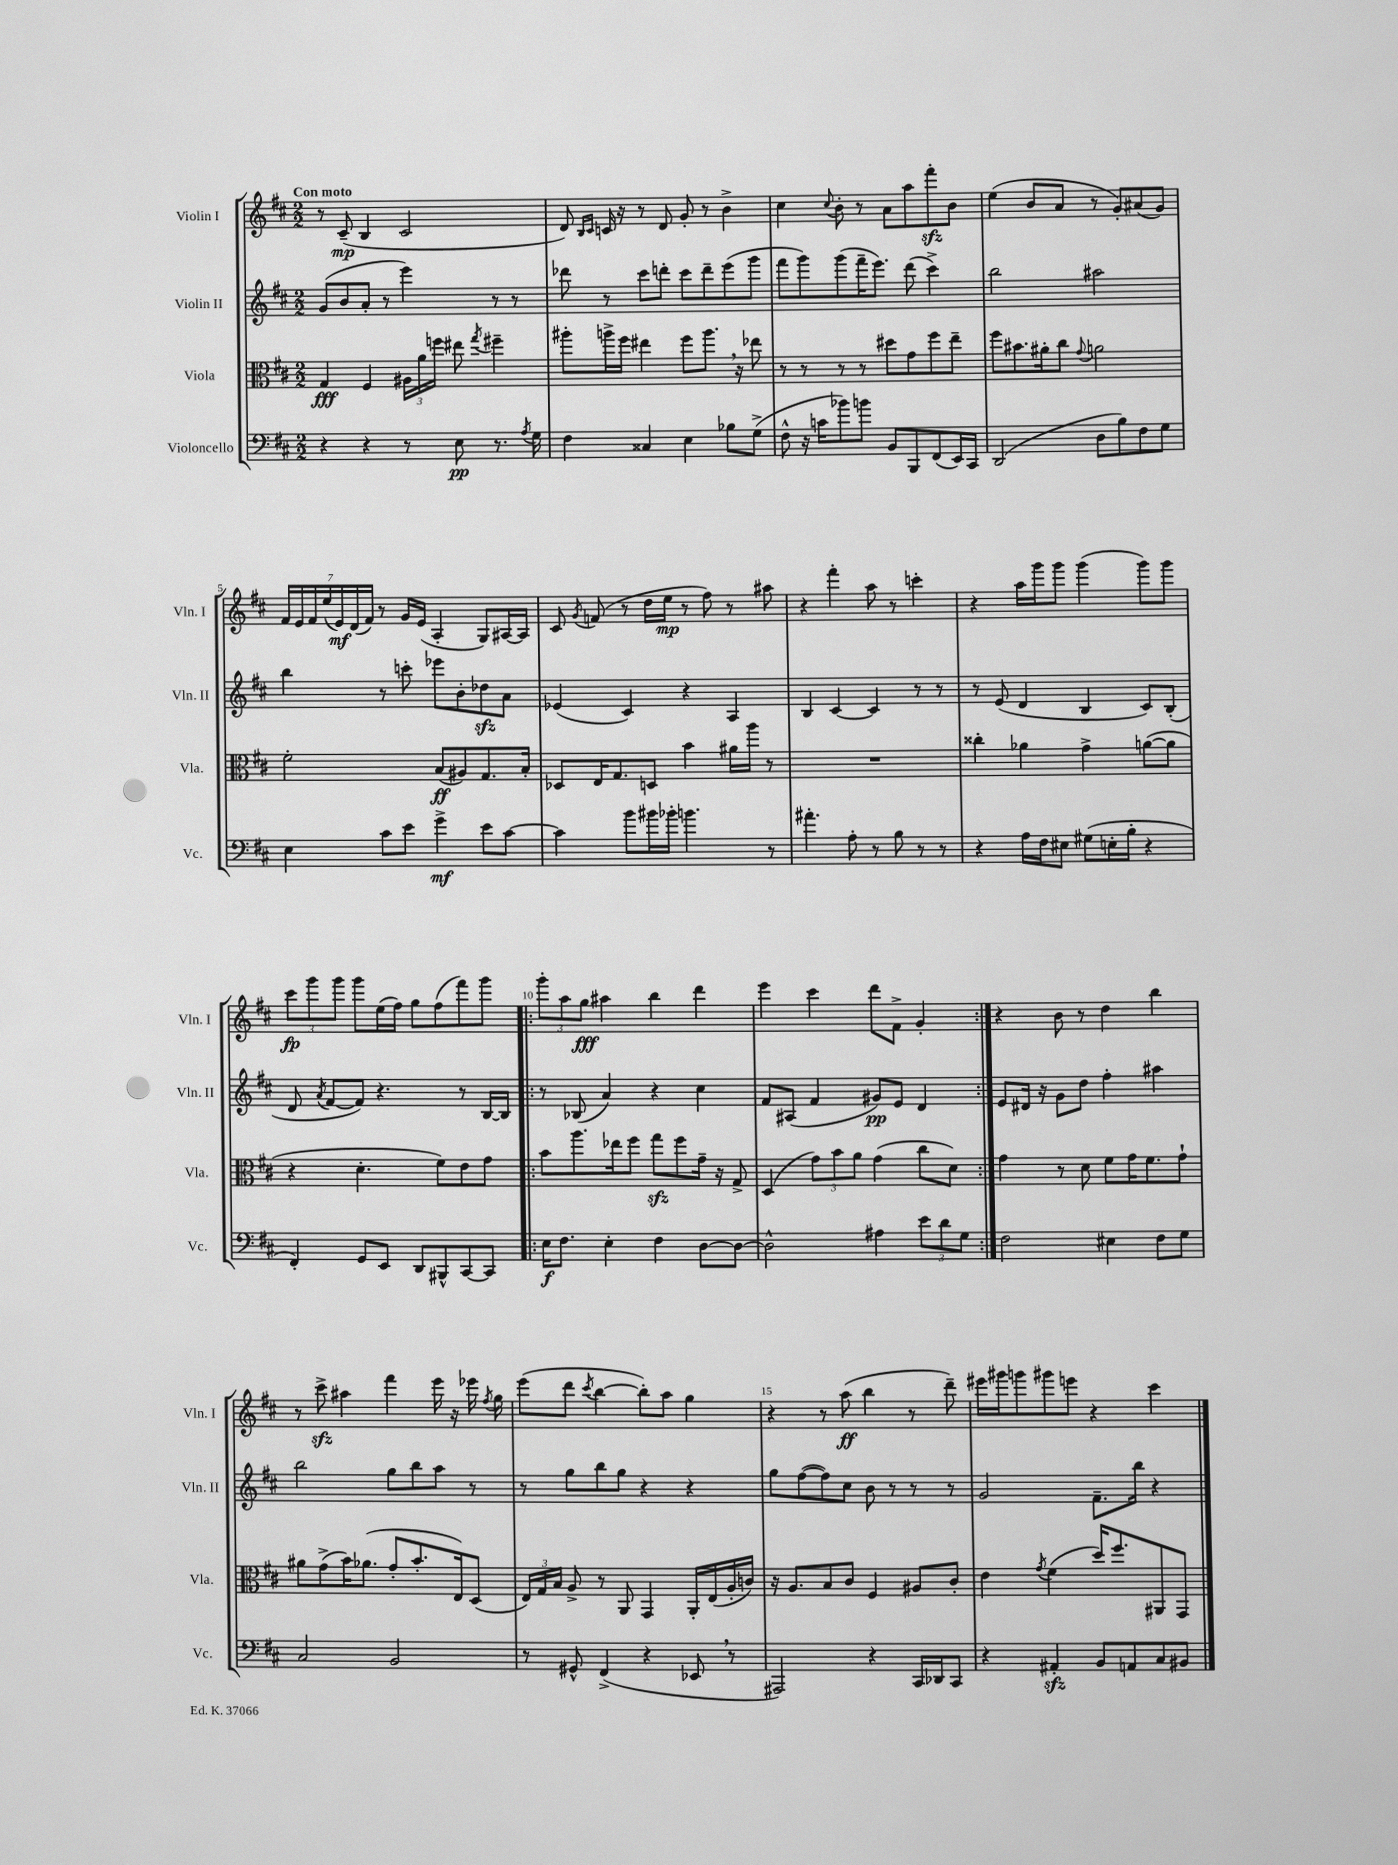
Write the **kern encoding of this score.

**kern	**kern	**kern	**kern
*staff4	*staff3	*staff2	*staff1
*clefF4	*clefC3	*clefG2	*clefG2
*k[f#c#]	*k[f#c#]	*k[f#c#]	*k[f#c#]
*M2/2	*M2/2	*M2/2	*M2/2
4r	4G/	(8g/L	8r
.	.	8b/	(8c#~/
4r	4F#/	8a'/J	4B/
.	.	8r	.
8r	24A#\LL	4eee\)	2c#/
.	24a\	.	.
.	24ff\JJ	.	.
8E\	8ee#\	.	.
.	8qgg/	.	.
8.r	4ff#~\	8r	.
.	.	8r	.
8qA/	.	.	.
16G\	.	.	.
=	=	=	=
4F#\	8aa#'\L	8ddd-\	8d/)
.	.	.	16qqB/LL
.	.	.	16qqc#/JJ
.	16aa^\L	8r	16c/
.	16ff#\JJ	.	16r
4C##/	4ee#\	8ccc#\L	8r
.	.	8ddd'\J	8d/
4E\	8ff#\L	8ccc#\L	8g'/
.	8.aa\J	8ddd~\	8r
8B-\L	.	(8eee\	4b^\
.	16r	.	.
(8G^\J	8ee-\	8ggg\J	.
=	=	=	=
8F#^^\	8r	8fff#\L	4cc#\
16r	8r	8ggg\)	.
16c\LK	.	.	.
.	.	.	8qqcc#/
8b-\)	8r	(8ggg\	8b'\
8b\J	8r	16fff#~\K	8r
.	.	8.eee\J)	.
8BB/L	8dd#\L	.	8a\L
8BBB/	8g\	(8ddd\	8aa\
(8FF#/	8ff#\	4ccc#^\)	8fff#'\
16EE/L)	8ee~\J	.	8b\J
16CC#/JJ	.	.	.
=	=	=	=
(2DD/	8ff#\L	2bb\	(4ee\
.	8.b#\	.	.
.	.	.	8b/L
.	16a#'\k	.	.
.	8cc#\J	.	8a/J
.	8qqg/	.	.
8D\L	2a\	2aa#\	8r
8B\)	.	.	8g'/L)
8F#\	.	.	(8a#/
8G\J	.	.	8g/J)
=	=	=	=
4E\	2f#'\	4bb\	28f#/LL
.	.	.	28e/
.	.	.	28f#/
.	.	.	(28ee/
.	.	.	28e/)
.	.	.	(28d/
.	.	.	28f#/JJ)
8c#\L	.	8r	8r
8e\J	.	8ccc'\	16g/LL
.	.	.	(16e/JJ
4g^\	(8B/L	8eee-\L	4A'/
.	8A#/)	8b'\	.
8e\L	8.G/	8dd-\	8G/L)
[8c#\J	.	8a\J	[16A#/L
.	16B'/Jk	.	16A#/]JJ
=	=	=	=
4c#\]	8D-/L	(4e-/	8c#/
.	.	.	8qg/
.	16E/K	.	(8f/
.	8.G/	.	.
8b\L	.	4c#/)	8r
16b#\L	8D/J	.	16dd\LL
16b-'\JJ	.	.	16ee\JJ
4.b\	4b\	4r	8r
.	.	.	8ff#\)
.	16a#\LL	4A/	8r
.	16aa\JJ	.	.
8r	8r	.	8aa#\
=	=	=	=
4.a#'\	1r	4B/	4r
.	.	[4c#/	4fff#'\
8A'\	.	.	.
8r	.	4c#/]	8aa\
8B\	.	.	8r
8r	.	8r	4ccc'\
8r	.	8r	.
=	=	=	=
4r	4cc##'\	8r	4r
.	.	(8e/	.
16A\LL	4a-\	4d/	16aa\LL
16F#\J	.	.	16ggg\J
8E#\J	.	.	8ggg\J
(8G#\L	4g^\	4B/	(4ggg\
16E'\L	.	.	.
16B'\JJ	.	.	.
4r	([8a\L	8c#/L)	8ggg\L)
.	8a\]J	(8B'/J	8ggg\J
=	=	=	=
4FF#'/)	4r	8d/	12ccc#\L
.	.	.	12ggg\
.	.	8qa/	.
.	.	[8f#/L	.
.	.	.	12ggg\J
8GG/L	4.d'\	8f#/]J)	8ggg\L
8EE/J	.	4.r	(16ee\L
.	.	.	16ff#\JJ)
8DD/L	.	.	8gg\L
8BBB#^^/	8f#\L)	.	(8ff#\
[8CC#/	8e\	8r	8fff#\)
8CC#/]J	8g\J	[16B/LL	8ggg\J
.	.	16B/]JJ	.
=!|:	=!|:	=!|:	=!|:
16E\LK	8b\L	8r	12ggg'\L
8.F#\J	.	.	.
.	.	.	12aa\
.	8.aa\	(8B-/	.
.	.	.	12gg\J
4E'\	.	4a/)	4aa#\
.	16ee-\k	.	.
.	8ff#\J	.	.
4F#\	8gg\L	4r	4bb\
.	8ff#\	.	.
[8D\L	16g~\Jk	4cc#\	4ddd\
.	16r	.	.
8D\_J	8G^/	.	.
=	=	=	=
2D^^\]	(4D/	8f#/L	4eee\
.	.	(8A#/J	.
.	12g\L)	4f#/	4ccc#\
.	12b\	.	.
.	12a\J	.	.
4A#\	(4g\	8g#/L)	8ddd\L
.	.	8e/J	8f#^\J
12e\L	8cc#\L	4d/	4g'/
12d\	.	.	.
.	8d\J)	.	.
12G\J	.	.	.
=:|!	=:|!	=:|!	=:|!
2F#\	4g\	8e/L	4r
.	.	16d#/Jk	.
.	.	16r	.
.	8r	8g\L	8b\
.	8d\	8dd\J	8r
4E#\	8f#\L	4ff#'\	4dd\
.	16g\K	.	.
.	8.f#\	.	.
8F#\L	.	4aa#\	4bb\
8G\J	8g`\J	.	.
=	=	=	=
2C#/	8a#\L	2bb\	8r
.	(8g^\	.	8ccc#^\
.	16b\K)	.	4aa#\
.	(8.a-\J	.	.
2BB/	8g'/L	8gg\L	4fff#\
.	8.b'/	8bb\	.
.	.	8aa\J	16eee\
.	16E/k)	.	16r
.	(8D/J	8r	16eee-\
.	.	.	8qff#/
.	.	.	16gg\
=	=	=	=
8r	24E/LL)	8r	(8eee\L
.	24G/	.	.
.	24B/JJ	.	.
8GG#^^/	8A^/	8gg\L	8ddd\J
.	.	.	8qccc#/
(4FF#^/	8r	8bb\	[4bb\
.	8AA/	8gg\J	.
4r	4GG/	4r	8bb'\]L)
.	.	.	8aa\J
8EE-/	16AA'/LL	4r	4gg\
.	(16E/	.	.
8r	16A'/	.	.
.	16c/JJ)	.	.
=	=	=	=
2AAA#/)	16r	8gg\L	4r
.	8.A/L	.	.
.	.	([8ff#\	.
.	8B/	8ff#\])	8r
.	8c#/J	8cc#\J	(8aa\
4r	4F#/	8b\	4bb\
.	.	8r	.
16CC#/LL	8A#/L	8r	8r
16DD-/J	.	.	.
8CC#/J	8c#'/J	8r	8ddd~\)
=	=	=	=
4r	4e\	2g/	16eee#\LL
.	.	.	16ggg#\J
.	.	.	8ggg\
.	8qg/	.	.
4AA#'/	(4f#\	.	8ggg#\
.	.	.	8eee\J
8BB/L	16dd/LK)	8.f#~\L	4r
.	8.ff#/	.	.
8AA/	.	.	.
.	.	16bb\Jk	.
8C#/	8AA#/	4r	4ccc#\
8BB#/J	8GG/J	.	.
==	==	==	==
*-	*-	*-	*-
